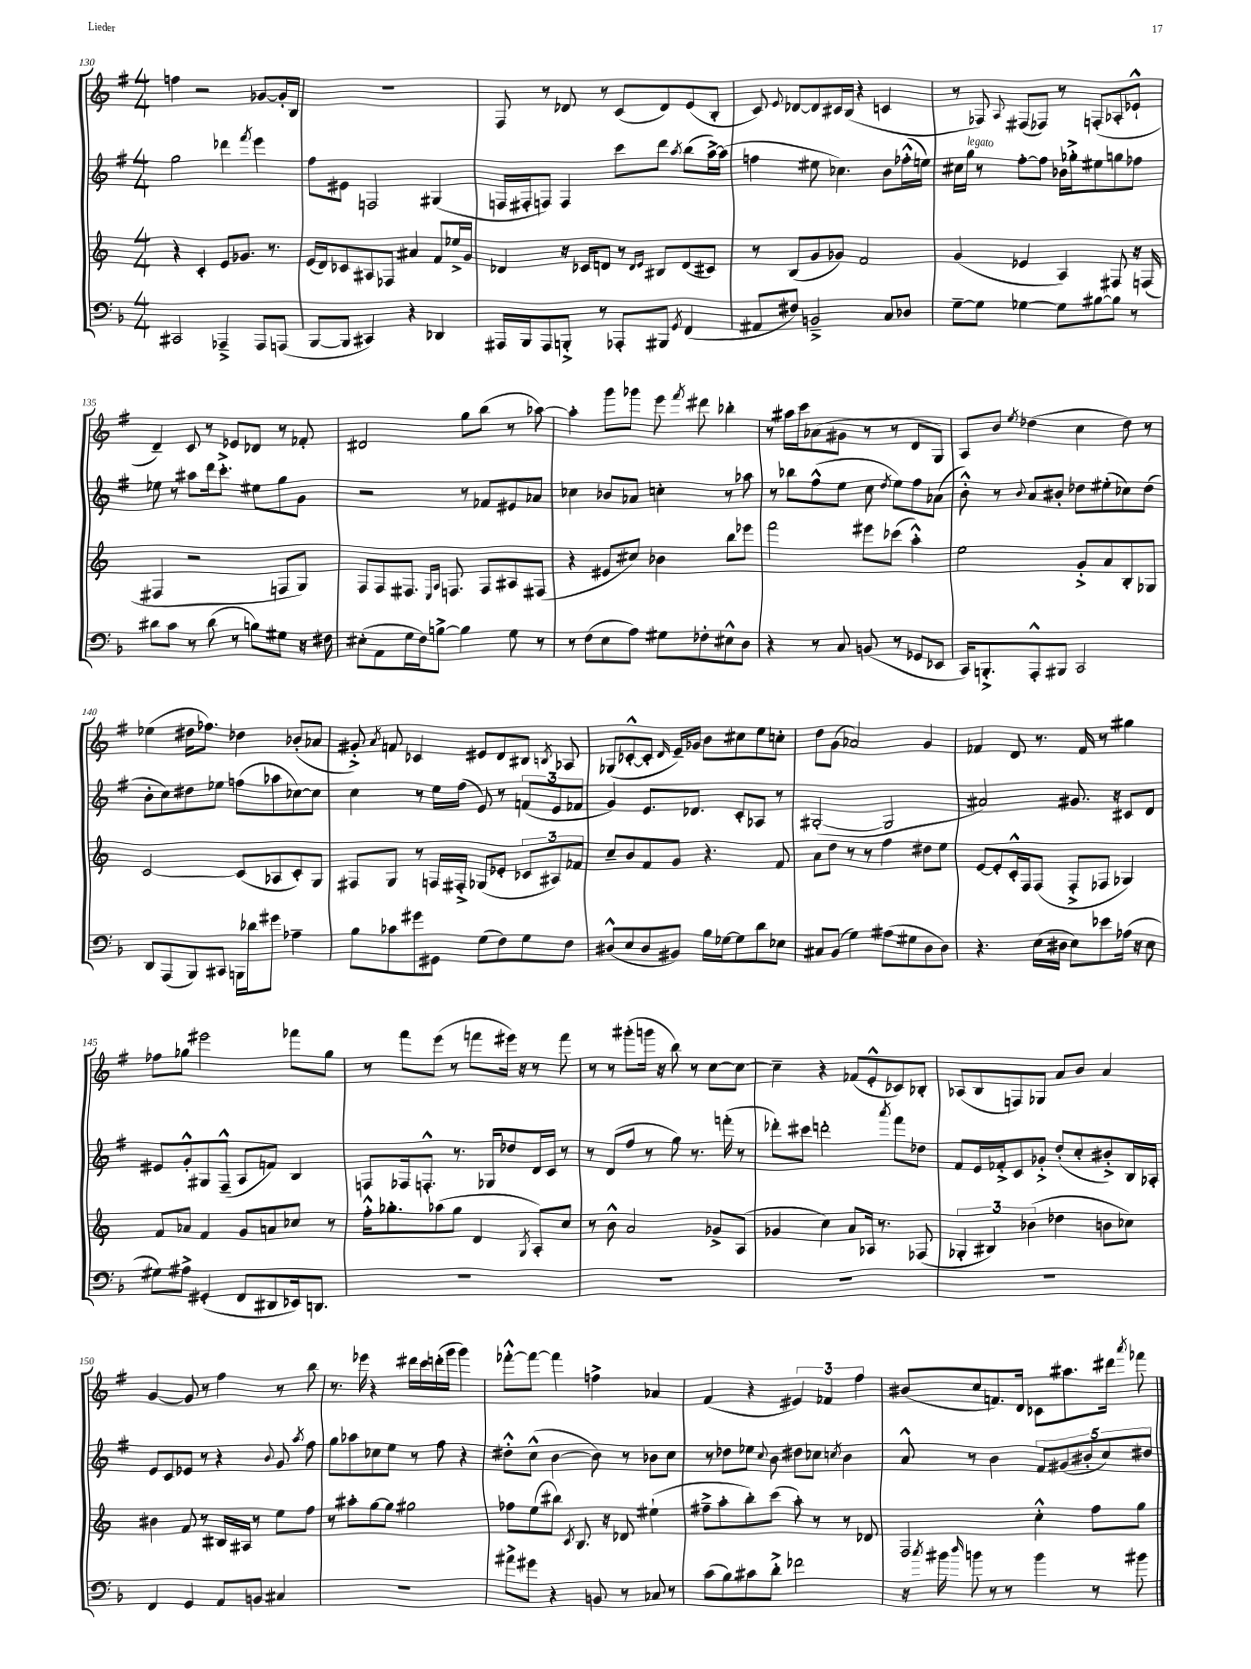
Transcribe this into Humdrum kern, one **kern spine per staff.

**kern	**kern	**kern	**kern
*part4	*part3	*part2	*part1
*staff4	*staff3	*staff2	*staff1
*clefF4	*clefG2	*clefG2	*clefG2
*k[b-]	*k[]	*k[f#]	*k[f#]
*M4/4	*M4/4	*M4/4	*M4/4
=130	=130	=130	=130
2CC#X/	4r	2gg\	4ffn\
.	4c'/	.	2r
4AAA-X~^/	8e/L	4ddd-X\	.
.	8.g-X/J	.	.
.	.	8qfff#/	.
8AAA-/L	.	4eee\	[8g-X/L
.	8.r	.	.
(8AAAn/J	.	.	16g-'/L]
.	.	.	16B/JJ
=131	=131	=131	=131
[8BBB-/L	(16e/LL	8ff#\L	1r
.	16d/J)	.	.
8BBB-/J]	8c-X/	8e#X\J	.
4CC#X/)	8A#X/	2Fn/	.
.	8F-X/J	.	.
4r	4a#X/	.	.
4DD-X/	8f/L	(4G#X/	.
.	16ee-X^/L	.	.
.	16g/JJ	.	.
=132	=132	=132	=132
16AAA#X/LL	4d-X/	16Fn/LL	8F#/
16BBB-/J	.	16F#X'/J	.
8AAA#/	.	8Fn/J)	8r
8BBBn'^/J	16r	4F/	8d-X/
.	16c-X/KL	.	.
8r	8dn/J	.	8r
8AAA-X'/L	8r	8ccc\L	(8c/L
.	16qqd/LL	.	.
.	16qqe/JJ	.	.
8BBB#X/J	8B#X/L	8ddd\J	8d-/)
8qGG/	.	8qaa/	.
(4FF/	(8d/	(8bb\L	(8e/
.	8c#X/J)	[16aa^\L)	8B'/J
.	.	(16aa\JJ]	.
=133	=133	=133	=133
8AA#X/L	8r	4ffn\	8c/)
.	.	.	8qqe/
8F#X/J)	(8B/L	.	[8d-X/L
2BBn~^/	8g/	8ee#X\	8d-/]
.	8g-X/J)	4.cc-X\)	16c#X/L
.	.	.	(16B/JJ
.	2f/	.	4r
8C/L	.	8b\L	4cn/
8D-X/J	.	(16ff-X'^^\L	.
.	.	16een\JJ)	.
=134	=134	=134	=134
[8G~\L	(4g/	16cc#X\LL	8r
!	!	!LO:TX:a:i:t=legato	!
.	.	16gg\JJ	.
8G\J]	.	8r	8F-X/)
.	.	.	8qqA/
[4G-X\	4e-X/	[8ff#'\L	(8F#X/L
.	.	8ff#\J]	8F-X/J)
8G-\L]	4A/)	16b-X\LL	8r
.	.	16gg-X'^\J	.
[8B#X\	.	8ee#X\	(8Fn'/L
8B#\J]	8F#X/	8ggn\	8A-X'/
8r	16r	8ff-X\J	8e-X`^^/J
.	(16Fn/	.	.
!!LO:LB:g=z
=135	=135	=135	=135
8d#X\L	4F#X/	8ee-X\	4d~/)
8c\J	.	8r	.
8r	2r	8aa#X\L	8c/
(8d#\	.	16ddd\k	8r
.	.	8.ccc'^\J	.
8r	.	.	8e-X/L
8Bn\L)	.	8ee#X\L	8d-X/J
8G#X\J	8Fn/L	8gg\	8r
16r	8G/J)	8g\J	8f-X'/
16F#X\	.	.	.
=136	=136	=136	=136
(8E#X'\L	8F/L	2r	2d#X/
8AA\	8F/	.	.
16G\L	8.F#X/J	.	.
16F\J)	.	.	.
[8Bn^\J	.	.	.
.	16qqE/LL	.	.
.	16qqA/JJ	.	.
.	8.Fn/	.	.
4B\]	.	8r	8gg\L
.	8F/L	8f-X/L	(8bb\J
8G\	8A#X/	8e#X/	8r
8r	(8F#X/J	8a-X/J	[8aa-X\)
=137	=137	=137	=137
8r	4r	4cc-X\	4aa-'\]
(8F\L	.	.	.
8E\	8e#X/L	8b-X/L	8ggg\L
8A\J)	8cc#X/J)	8a-X/J	8ggg-X\J
8G#X\L	4b-X\	4ccn'\	8eee\
.	.	.	8qfff#/
8F-X'\	.	.	8ddd#X\
8E#X^^\	8bb\L	8r	4bb-X'\
8D\J	8eee-X\J	8aa-X\	.
=138	=138	=138	=138
4r	2fff\	8r	8r
.	.	8bb-X\L	16aa#X\LL
.	.	.	16ccc\J
8r	.	(8ff#^^\	(8a-X\
8C/	.	8ee\J	8g#X\J
(8BBn/	8eee#X\L	8cc\	8r
.	.	8qdd/	.
8r	(8ccc-X\J	8ee\L)	8r
8GG-X/L	4aa'^^\)	8ff#\	8d/L
8EE-X/J	.	(8a-X\J	8G/J)
=139	=139	=139	=139
16CC/KL)	2ee\	8b'^^\)	8A/L
8.BBBn'^/	.	.	.
.	.	8r	8b/J
.	.	8qqb/	8qee/
8AAA'^^/	.	8a/L	(4dd-X\
8BBB#X/J	.	8b#X'/J	.
2CC/	8g'^/L	8dd-X\L	4cc\
.	8a/	(8ee#X'\	.
.	8B'/	8cc-X\)	8dd-\)
.	8G-X/J	(8dd-\J	8r
!!LO:LB:g=z
=140	=140	=140	=140
8DD/L	[2c/	8b'\L	(4ee-X\
(8AAA/	.	8cc\)	.
8BBB-/)	.	8dd#X\	16dd#X\KL
.	.	.	8.ff-X\J)
8CC#X/J	.	8ee-X\J	.
16BBBn\LL	(8c/L]	(8ffn\L	4dd-X\
16d-X\J	.	.	.
8g#X\J	8A-X/	8aa-X\	.
4A-X~\	8c'/)	[8cc-X\)	(8b-X'/L
.	8G/J	8cc-\J]	8a-X/J
=141	=141	=141	=141
8B-\L	8F#X/L	4cc\	8g#X'^/)
.	.	.	8qa/
8c-X\	8G/J	.	8fn/
8g#X\	8r	8r	4c-X/
8GG#X\J	16Fn/LL	16ee\LL	.
.	16F#X'^/JJ	(16ff#\JJ	.
(8G\L	(8G-X/L	8e/)	8e#X/L
8F\)	8e-X'/J	8r	8d/
8G\	12c-X/L	(12fn/L	8B#X/J
.	12A#X/)	12e/	.
.	.	.	8qBn/
8F\J	.	.	8A-X/
.	12f-X/J	12f-X/J	.
=142	=142	=142	=142
(8D#X^^/L	8cc~/L	4g/)	(8G-X/L
8E/	8b/	.	[8c-X'^^/
8D#/	8f/	8.e/L	8c-'/J]
.	.	.	16qqd/
8BB#X/J)	8g/J	.	16e~/LL)
.	.	8.d-X/J	16g-X/JJ
16B-\LL	4.r	.	8b\L
[16G-X\J	.	.	.
8G-\]	.	8c'/L	8cc#X\
8d\	.	8A-X/J	8ee\
8E-X\J	8f/	8r	8ccn'\J
=143	=143	=143	=143
8C#X/L	8a\L	([2G#X'/	8dd\L
(8BB-/J	8dd\J	.	(8g\J
4G\)	8r	.	2a-X/)
.	8r	.	.
(8A#X\L	4ff\	2G#/]	.
8G#X\	.	.	.
8D\	8dd#X\L	.	4g/
8D\J)	8ee\J	.	.
=144	=144	=144	=144
4.r	[8e/L	2a#X/)	4f-X/
.	8e'/]	.	.
.	16c'^^/L	.	8d/
.	16F/J	.	.
(16E\LL	(8F/J	.	8.r
16D#X\JJ	.	.	.
8E\L)	8F'^/L	8.g#X/	.
.	.	.	16f-/
8e-X\	8F-X/J	.	8r
.	.	16r	.
(16A-X\Jk	4G-X/)	8c#X/L	4gg#X\
16r	.	.	.
8E\	.	8d/J	.
!!LO:LB:g=z
=145	=145	=145	=145
8G#X\L)	8f/L	8e#X/L	8ff-X\L
8A#X^\J	8a-X/J	8g'^^/	8gg-X\J
(4GG#X'/	4f/	8G#X/	2eee#X\
.	.	(8F#~^^/J	.
8FF/L	8g/L	8A/L	.
8DD#X/	8an/	8fn/J)	.
16EE-X/k)	8cc-X/J	4B/	8fff-X\L
8.DDn/J	.	.	.
.	8r	.	8gg-\J
=146	=146	=146	=146
1r	16ff'^^\KL	8Fn/L	8r
.	8.gg-X'\	.	.
.	.	16F-X/k	8fff#\L
.	.	8.Fn'^^/J	.
.	(8aa-X\	.	(8eee\J
.	8gg-\J	8.r	8r
.	4d/	.	8fffn\L
.	.	16G-X/KL	.
.	.	8dd-X/	16eee#X\Jk)
.	.	.	16r
.	8qG/	.	.
.	8A'/L)	16d/L	8r
.	.	16c/JJ	.
.	8cc/J	8r	8fff\
=147	=147	=147	=147
1r	8r	8r	8r
.	8b^^\	(8d/L	8r
.	2a/	8ff#/J	(8ggg#X'\L
.	.	8r	16gggn\Jk
.	.	.	16r
.	.	8gg\)	8bb\)
.	.	8.r	8r
.	8g-X^/L	.	[8cc\L
.	.	(16fffn'\	.
.	(8A/J	8r	8cc\J_
=148	=148	=148	=148
1r	4g-X/	8ddd-X'\L)	4cc~\]
.	.	8ccc#X\J	.
.	4cc\)	2dddn'\	4r
.	8a/L	.	(8f-X/L
.	16A-X/Jk	.	8e'^^/
.	8.r	.	.
.	.	8qaaa/	.
.	.	8fff#\L	8c-X/)
.	(8F-X/	8dd-X\J	8B-X'/J
=149	=149	=149	=149
1r	6G-X'/	8f#/L	(8A-X/L
.	.	16e/L	8B/
.	6B#X/)	.	.
.	.	16f-X'^/J	.
.	.	8c/	8Fn/)
.	(6b-X\	.	.
.	.	8g-X'^/J	8G-X/J
.	4dd-X\	(8dd'/L	8a/L
.	.	8cc'/	8b/J
.	8bn\L	8b#X'^/)	4a/
.	8cc-X\J)	16B/L	.
.	.	16A-X'/JJ	.
!!LO:LB:g=z
=150	=150	=150	=150
4FF/	4b#X\	8e/L	[4g/
.	.	8c/	.
4GG/	8f/	8e-X/J	8g/]
.	8r	8r	8r
8AA/L	16B#X/LL	4r	4ff#\
.	16A#X/JJ	.	.
8BBn/J	8r	.	.
.	.	8qqb/	.
4C#X/	8ee\L	8g/	8r
.	.	8qaa/	.
.	8ff\J	8ff#\	8bb\
=151	=151	=151	=151
1r	8r	8gg\L	8.r
.	8aa#X'\L	8aa-X\	.
.	.	.	16eee-X\
.	[8gg\	8cc-X\	4r
.	8gg\J]	8ee\J	.
.	2gg#X\	8r	16ddd#X\LL
.	.	.	16ccc\
.	.	8ff#\	(16dddn'\
.	.	.	16ggg\JJ
.	.	4r	4ggg\)
=152	=152	=152	=152
8a#X^\L	8ff-X\L	8dd#X'^^\L	[8fff-X'^^\L
8g#X\J	(8ee\	(8cc^^\J	8fff-\J_
4r	8bb#X\J)	[4b\	4fff-\]
.	8qc/	.	.
.	8.B/	.	.
8BBn/	.	8b\])	4ffn^\
.	16r	.	.
8r	8d-X/	8r	.
8C-X/	(4ee#X`\	8b-X\L	4a-X/
8r	.	8cc\J	.
=153	=153	=153	=153
(8c\L	8ff#X~^\L	8r	(4f#/
8B-\)	8aa'\	8dd-X\L	.
8c#X\	8bb'\)	8ee-X\J	4r
.	.	8qqcc/	.
8d'^\J	(8ccc\J	8b\	.
2f-X\	8aa'\)	8dd#X\L	6e#X/)
.	8r	8cc-X\J	.
.	.	.	6f-X/
.	.	8qccn/	.
.	8r	4b\	.
.	.	.	6ff#\
.	8d-X/	.	.
=154	=154	=154	=154
16r	2F/	8a^^/	(8b#X/L
8qcc/	.	.	.
16b#X\	.	.	.
16qqdd/	.	.	.
8bn\	.	8r	8cc/
8r	.	4b\	8.fn/)
8r	.	.	.
.	.	.	16d/Jk
4b\	4cc'^^\	10f#/L	8c-X\L
.	.	(10g#X/	.
.	.	.	8.aa#X\
.	.	10b#X'/	.
8r	8ff\L	.	.
.	.	10cc/)	.
.	.	.	16ddd#X\Jk
.	.	.	8qaaa/
8b#X\	8gg\J	.	8fff-X\
.	.	10dd#X/J	.
==	==	==	==
*-	*-	*-	*-
